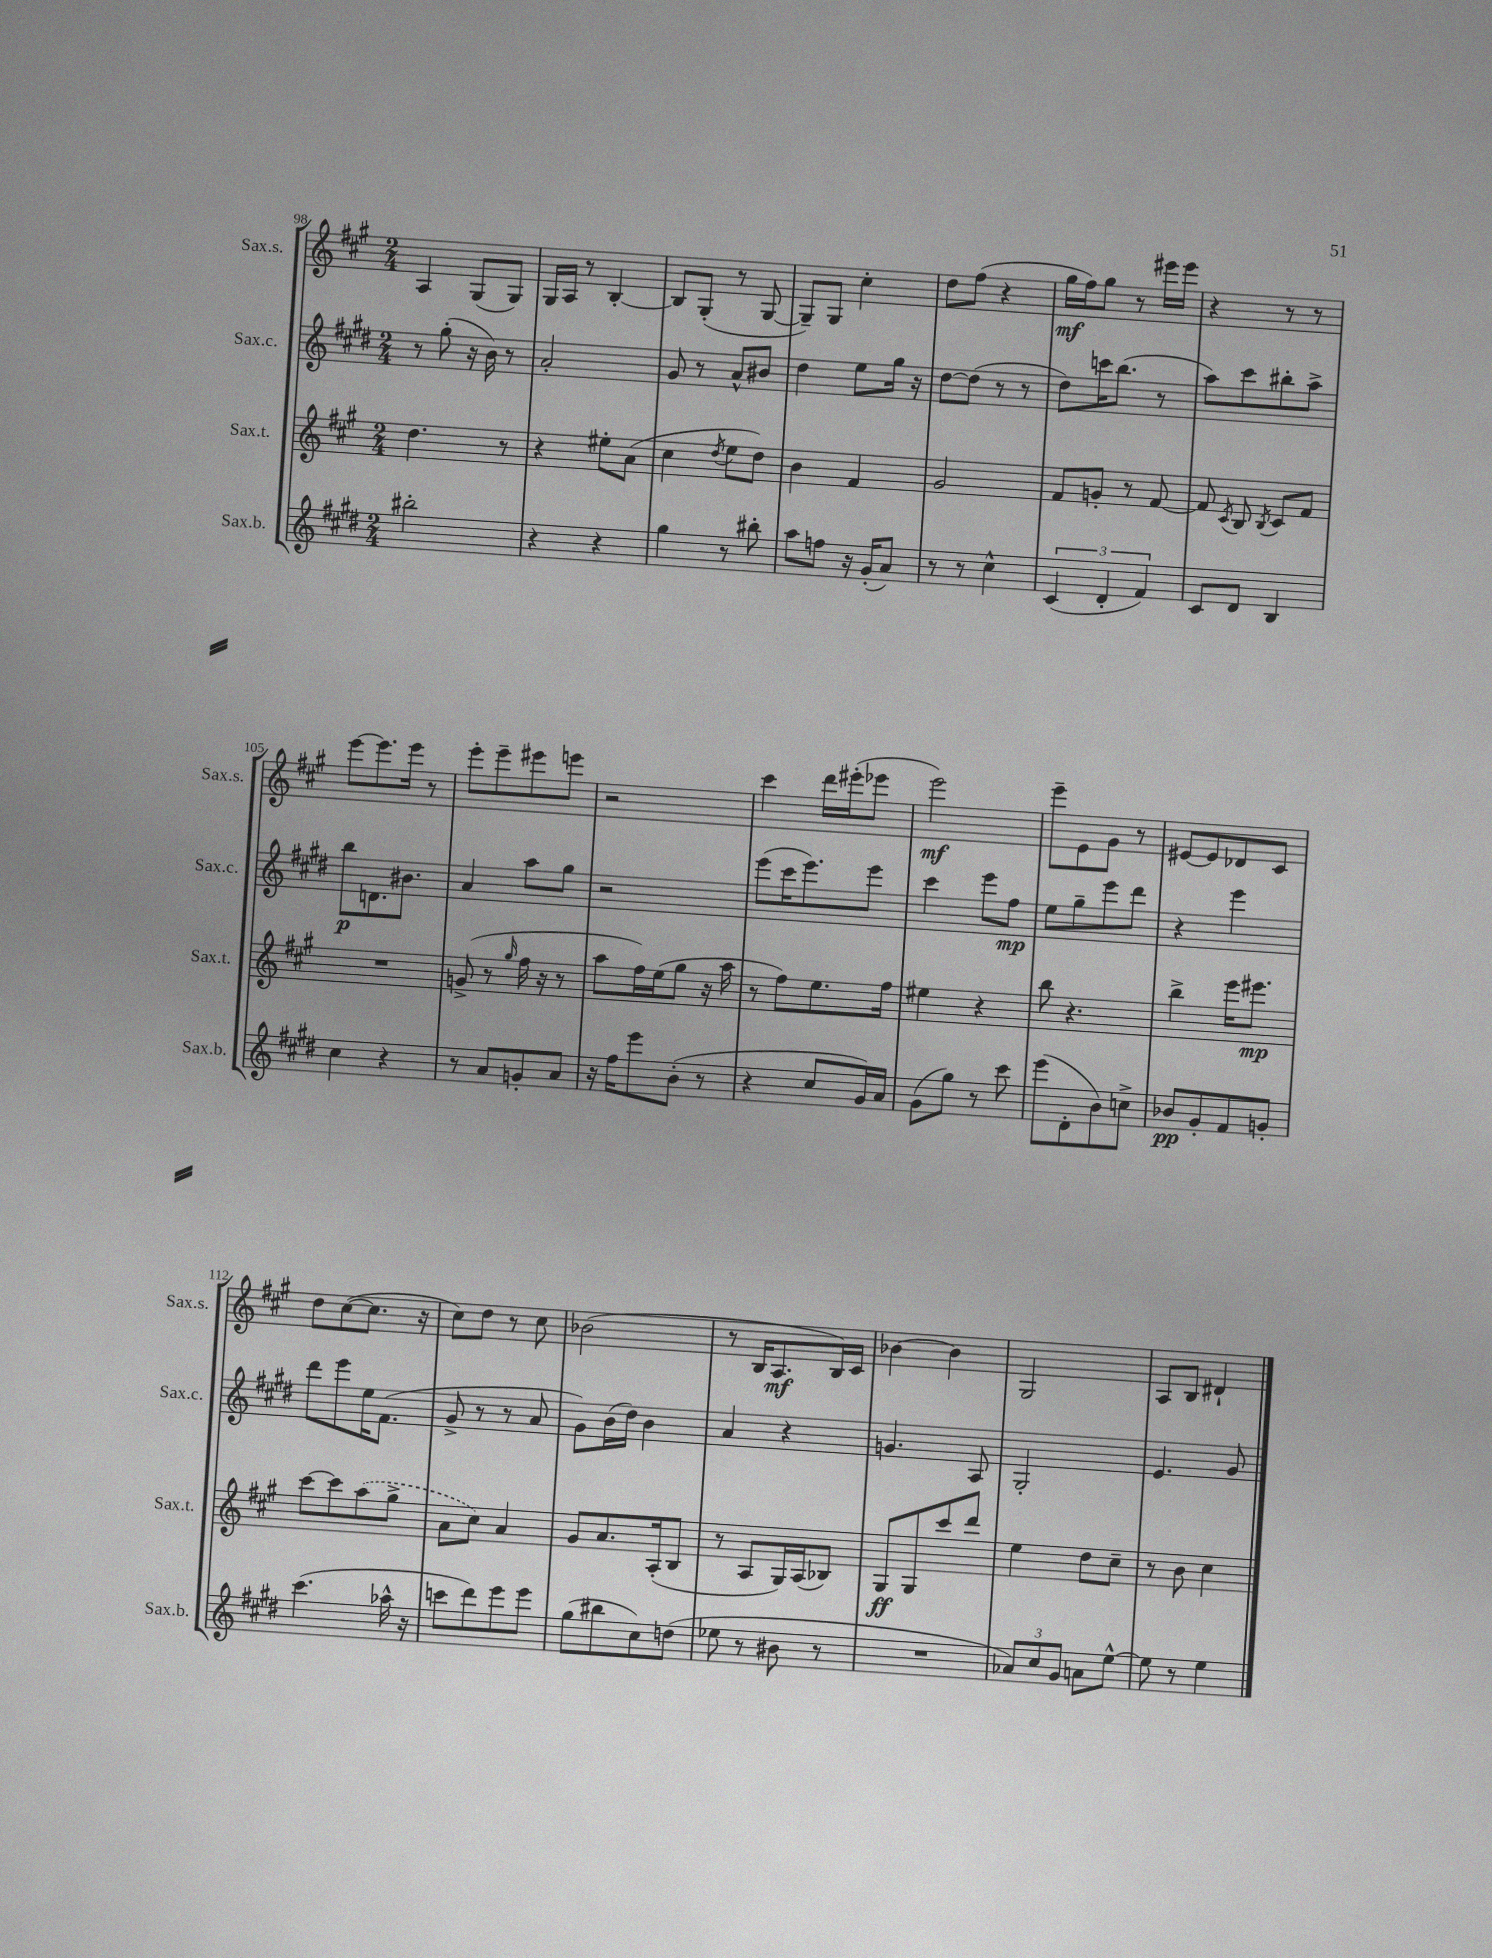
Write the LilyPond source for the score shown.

<<
\new StaffGroup <<
\new Staff = "s0" \with { instrumentName = "Sax.s." shortInstrumentName = "Sax.s." } {
    \clef treble \key a \major \numericTimeSignature \time 2/4
    \autoBeamOff a4 gis8[( gis8]) |
    gis16[ a16] r8 b4~-. |
    b8[ gis8]-.( r8 gis8~ |
    gis8[--) gis8] cis''4-. |
    d''8[ fis''8]( r4 |
    gis''16[\mf fis''16) gis''8] r8 eis'''16[ eis'''16] |
    r4 r8 r8 |
    e'''8[~ e'''8. e'''16] r8 |
    e'''8[-. e'''8-- eis'''8 e'''8] |
    r2 |
    cis'''4 d'''16[ eis'''16-.( ees'''8] |
    e'''2\mf) |
    e'''8[-- e'8 gis'8] r8 |
    eis'8[~ eis'8 des'8 cis'8] |
    d''8[ cis''8~( cis''8.] r16 |
    cis''8[) d''8] r8 cis''8 |
    bes'2( |
    r8 b16[ a8.\mf b16) cis'16] |
    bes'4~ bes'4 |
    gis2 |
    a8[ b8] dis'4-! \bar "|." |
}
\new Staff = "s1" \with { instrumentName = "Sax.c." shortInstrumentName = "Sax.c." } {
    \clef treble \key e \major \numericTimeSignature \time 2/4
    \autoBeamOff r8 gis''8-.( r16 b'16) r8 |
    a'2-. |
    gis'8 r8 a'8[-^ bis'8] |
    dis''4 e''8[ gis''16] r16 |
    dis''8[~ dis''8]( r8 r8 |
    dis''8[) c'''16 b''8.]( r8 |
    a''8[) cis'''8 bis''8-. a''8]-> |
    b''8[\p d'8. bis'8.] |
    a'4 a''8[ gis''8] |
    r2 |
    e'''8[( cis'''16 e'''8.) e'''8] |
    cis'''4 e'''8[ fis''8]\mp |
    e''8[ gis''8-- e'''8 dis'''8] |
    r4 e'''4 |
    dis'''8[ e'''8 e''16 fis'8.]( |
    gis'8-> r8 r8 a'8 |
    gis'8[) b'16( dis''16]) b'4 |
    a'4 r4 |
    g'4. a8 |
    gis2-. |
    e'4. gis'8 \bar "|." |
}
\new Staff = "s2" \with { instrumentName = "Sax.t." shortInstrumentName = "Sax.t." } {
    \clef treble \key a \major \numericTimeSignature \time 2/4
    \autoBeamOff d''4. r8 |
    r4 eis''8[-. a'8]( |
    cis''4 \acciaccatura { d''8 } e''8[ d''8]) |
    b'4 fis'4 |
    gis'2 |
    fis'8[ g'8]-. r8 fis'8~ |
    fis'8 \acciaccatura { cis'8 } b8 \acciaccatura { b8 } cis'8[ fis'8] |
    R2 |
    g'8->( r8 \grace { gis''16 } fis''16 r16 r8 |
    a''8[ fis''16) e''16( gis''8] r16 a''16 |
    r8 fis''8[) e''8. fis''16] |
    eis''4 r4 |
    b''8 r4. |
    b''4-> e'''16[ eis'''8.]\mp |
    cis'''8[~ cis'''8 \once \slurDashed a''8( gis''8]-> |
    a'8[ cis''8]) a'4 |
    gis'8[ a'8. a16-.( b8] |
    r8 a8[ gis16) a16( bes8]) |
    gis8[\ff gis8 cis'''8 d'''8] |
    e''4 d''8[ cis''8]-- |
    r8 b'8 cis''4 \bar "|." |
}
\new Staff = "s3" \with { instrumentName = "Sax.b." shortInstrumentName = "Sax.b." } {
    \clef treble \key e \major \numericTimeSignature \time 2/4
    \autoBeamOff bis''2-. |
    r4 r4 |
    gis''4 r8 bis''8-. |
    a''8[ f''8] r16 gis'16[-.( a'8]) |
    r8 r8 cis''4-^ |
    \tuplet 3/2 { cis'4( dis'4-. fis'4) } |
    cis'8[ dis'8] b4 |
    cis''4 r4 |
    r8 a'8[ g'8-. a'8] |
    r16 fis''16[ e'''8 b'8]-.( r8 |
    r4 cis''8[ gis'16) a'16] |
    gis'8[( gis''8]) r8 cis'''8 |
    e'''8[( dis'8-. b'8) c''8]-> |
    bes'8[\pp gis'8-. fis'8 g'8]-. |
    cis'''4.( aes''16-^ r16 |
    c'''8[ dis'''8) e'''8 e'''8] |
    gis''8[( bis''8 cis''8) d''8]( |
    ees''8 r8 bis'8 r8 |
    R2 |
    \tuplet 3/2 { aes'8[) cis''8 gis'8] } a'8[ e''8]~-^ |
    e''8 r8 e''4 \bar "|." |
}
>>
>>
\layout { \context { \Score currentBarNumber = #98 } }
